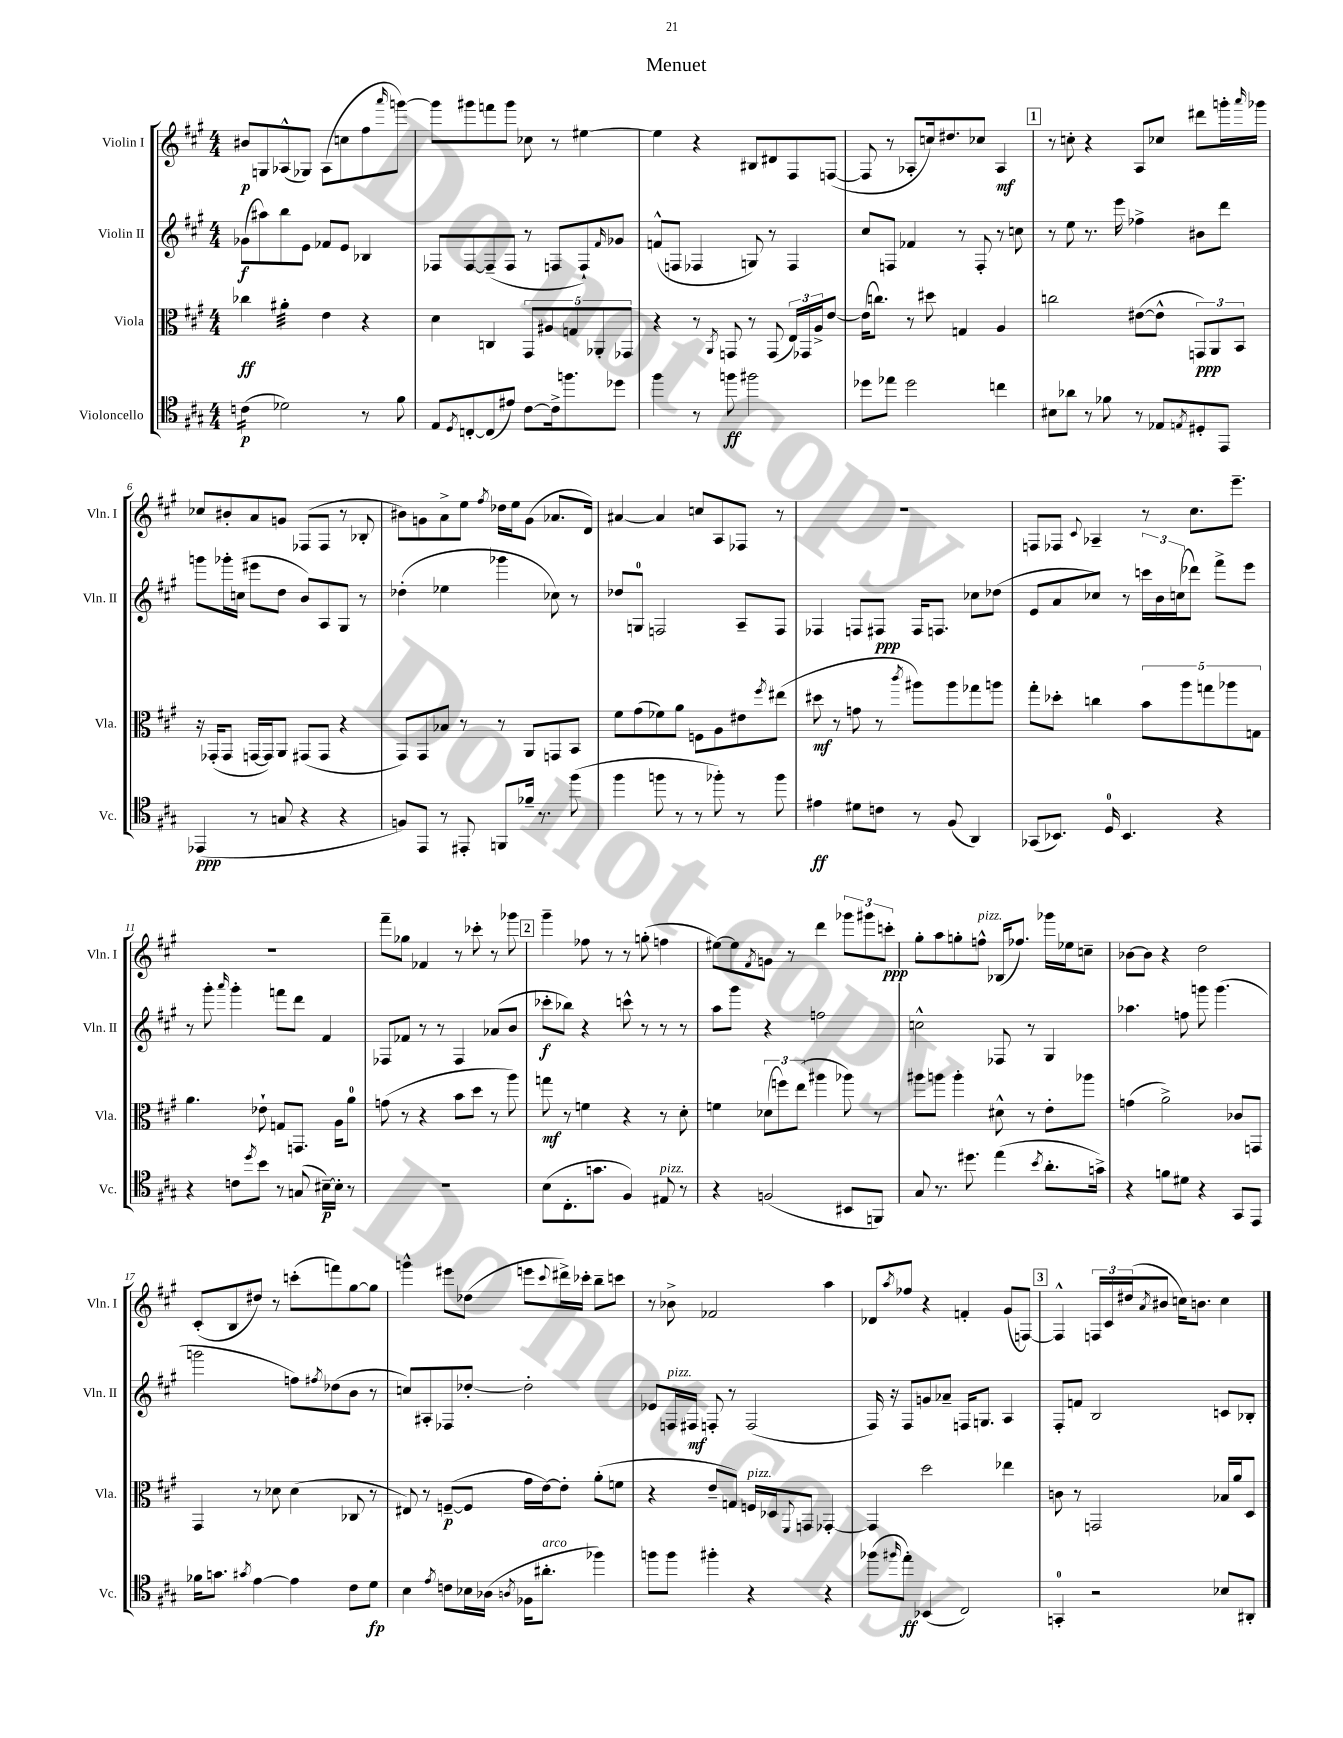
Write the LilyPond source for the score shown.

\header { title = "Menuet" }
<<
\new StaffGroup <<
\new Staff = "s0" \with { instrumentName = "Violin I" shortInstrumentName = "Vln. I" } {
    \clef treble \key a \major \numericTimeSignature \time 4/4
    bis'8\p g8 aes8-^( ges8) aes8( c''8 fis''8 \grace { a'''16 } g'''8~) |
    g'''8 gis'''8 f'''8 gis'''8 ces''8 r8 eis''4~ |
    eis''4 r4 bis8 dis'8 fis8 f8~( |
    f8 r8 aes8-. c''16) dis''8. ces''8 aes4\mf |
    \mark \markup { \box "1" } r8 c''8-. r4 a8 ces''8 dis'''8 g'''16-. \grace { a'''16 } ges'''16 |
    ces''8 bis'8-. a'8 g'8 fes8( fes8 r8 bes8-. |
    bis'8) g'8 a'8-> e''8 \acciaccatura { fis''8 } des''16 e''16 g'8( aes'8. d'16) |
    ais'4~ ais'4 c''8 a8 fes8 r8 |
    R1 |
    f8 fes8 \appoggiatura { cis'8 } aes4-- r8 cis''8. e'''8.-- |
    R1 |
    fis'''8-- ges''8 fes'4 r8 ces'''8-. r8 ges'''8 |
    \mark \markup { \box "2" } gis'''4-- fes''8 r8 r8 g''8-.( f''4 |
    eis''8~) eis''8 \acciaccatura { fis'8 } g'8 r8 d'''4 \tuplet 3/2 { ges'''8 gis'''8 c'''8-.\ppp } |
    gis''8-. a''8 g''8-. f''8-^^\markup { \italic "pizz." } bes16( fes''8.) ges'''16 ees''16 c''8-- |
    bes'8~ bes'8 r4 d''2 |
    cis'8-.( b8 dis''8) r8 c'''8-.( f'''8) gis''8~ gis''8 |
    g'''4-^ eis'''8 des''8( e'''8 \appoggiatura { cis'''8 } dis'''16->) ces'''16-. b''8-- c'''8 |
    r8 bes'8-> fes'2 a''4 |
    des'8 \acciaccatura { a''8 } fes''8 r4 f'4-. gis'8( f8~) |
    \mark \markup { \box "3" } f4-^ \tuplet 3/2 { f16 cis'16 dis''16( } \acciaccatura { a'8 } bis'8 c''16) b'8. c''4 \bar "|." |
}
\new Staff = "s1" \with { instrumentName = "Violin II" shortInstrumentName = "Vln. II" } {
    \clef treble \key a \major \numericTimeSignature \time 4/4
    ges'8\f( ais''8) b''8 e'8 fes'8 e'8 bes4 |
    fes8 fes8~ fes8--( fes8 r8 f8 f8-!) \grace { fis'16 } ges'8 |
    f'8-^( f8 fes4 g8) r8 fes4 |
    cis''8 f8 fes'4 r8 f8-. r8 c''8 |
    \mark \markup { \box "1" } r8 e''8 r8. e'''16 fes''4-> bis'8 d'''8 |
    g'''8 ges'''16-. c''16( eis'''8 d''8 b'8) a8 gis8 r8 |
    des''4-.( ees''4 ges'''4 ces''8) r8 |
    des''8 g8-0 f2 a8-- f8 |
    fes4 f8 fis8\ppp fis16 f8. ces''8 des''8( |
    e'8 a'8 ces''8) r8 \tuplet 3/2 { c'''16 b'16 c''16( } des'''8) fis'''8-> e'''8 |
    r8 gis'''8-. \grace { a'''16 } gis'''4-. f'''8 d'''8 fis'4 |
    fes8 fes'8 r8 r8 fes4 aes'8( b'8 |
    \mark \markup { \box "2" } ces'''8-.\f bes''8) r4 c'''8-^ r8 r8 r8 |
    a''8 gis'''8 r4 f''2 |
    c''2-^ fes8 r8 gis4 |
    aes''4. f''8 g'''8 g'''4.( |
    g'''2 f''8) \acciaccatura { fis''8 } des''8( b'8 r8 |
    c''8) ais8-. fes8 des''8~-. des''2-. |
    ees'8 f16^\markup { \italic "pizz." } fis16\mf f8-. r8 f2( |
    fis16) r16 fis8 g'8 aes'8-- f16 g8. a4 |
    \mark \markup { \box "3" } fis8-. f'8 b2 c'8 bes8-. \bar "|." |
}
\new Staff = "s2" \with { instrumentName = "Viola" shortInstrumentName = "Vla." } {
    \clef alto \key a \major \numericTimeSignature \time 4/4
    ces''4\ff ais'4:32-. e'4 r4 |
    d'4 c4 \tuplet 5/4 { gis,8 ais8 g8 aes,8-. ges,8 } |
    r4 r8 \acciaccatura { a,8 } g,8 r8 g,8( \tuplet 3/2 { e16) ges,16 a16-> } e'8~ |
    e'16( c''8.) r8 dis''8 g4 a4 |
    \mark \markup { \box "1" } c''2 eis'8~( eis'8-^ \tuplet 3/2 { g,8\ppp) a,8 b,8 } |
    r16 ges,16-.( ges,8 g,16~ g,16) a,8 gis,8( gis,8 r4 |
    gis,8) gis,8 bes8 r8 r8 a,8 g,8 b,8 |
    fis'8 gis'8( fes'8) a'8 f8 a8 eis'8 \acciaccatura { fis''8 } eis''8( |
    dis''8\mf r8 g'8 r8 \acciaccatura { cis'''8 } ais''8) ais''8 ges''8 a''8 |
    gis''8-. des''8-. c''4 \tuplet 5/4 { b'8 a''8 g''8 aes''8 g8 } |
    a'4. ees'8-! g8 g,8. a16 a'8-0 |
    g'8( r8 r4 b'8 d''8 r8 a''8) |
    \mark \markup { \box "2" } g''8\mf r8 f'4 r4 r8 d'8-. |
    f'4 \tuplet 3/2 { des'8( f''8) e''8( } ais''4 aes''8) r8 |
    ais''8 a''8 a''4-. dis'8-^ r8 e'8-. aes''8 |
    g'4( a'2->) ces'8 g,8 |
    gis,4 r8 des'8 des'4( ces8 r8 |
    eis8) r8 f8~--\p( f8 gis'16 e'16~) e'8-. a'8-.( f'8 |
    r4 e'8-- g8) f16^\markup { \italic "pizz." } des16 \appoggiatura { fis,8 } g,8 ges,4~-. |
    ges,4 d''2 ees''4 |
    \mark \markup { \box "3" } c'8 r8 g,2 bes16 a'16 d8 \bar "|." |
}
\new Staff = "s3" \with { instrumentName = "Violoncello" shortInstrumentName = "Vc." } {
    \clef tenor \key a \major \numericTimeSignature \time 4/4
    c'4:16\p( des'2) r8 fis'8 |
    e8 \acciaccatura { d8 } c8~-. c8( eis'8) cis'8~ cis'16-> f''8. des''8 |
    fis''4 r8 f''8\ff fis''2 |
    des''8 ees''8 des''2 c''4 |
    \mark \markup { \box "1" } bis8 aes'8 r8 fes'8 r8 ees8 \acciaccatura { e8 } dis8-. e,8 |
    ees,4\ppp( r8 g8 r4 r4 |
    f8) e,8 r8 eis,8-. f,8 fes'16-- r8. fis''8( |
    fis''4 f''8 r8 r8 fes''8-.) r8 fes''8 |
    eis'4\ff dis'8 c'8 r8 fis8( a,4) |
    ges,8( bes,8.) d16-0 bes,4. r4 |
    r4 c'8 \acciaccatura { d''8 } b'8 r8 g8( bis16~--\p) bis16-. r8 |
    R1 |
    \mark \markup { \box "2" } b8( cis8.-. g'8. fis4) eis8^\markup { \italic "pizz." } r8 |
    r4 f2( bis,8 f,8) |
    gis8 r8. dis''8. e''4( \acciaccatura { b'8 } a'8.-. g'16->) |
    r4 f'8 dis'8 r4 gis,8 e,8 |
    fes'16 g'8. \acciaccatura { gis'8 } e'4~ e'4 cis'8 d'8\fp |
    b4 \acciaccatura { e'8 } c'8 bes16 aes16( \acciaccatura { a8 } fes16 ais'8.-.^\markup { \italic "arco" } fes''4) |
    f''8 f''8 fis''4-. r4 r4 |
    fes''8( \grace { fis''16 } e''8-.\ff) bes,4( cis2) |
    \mark \markup { \box "3" } g,4-0-. r2 bes8 ais,8-. \bar "|." |
}
>>
>>
